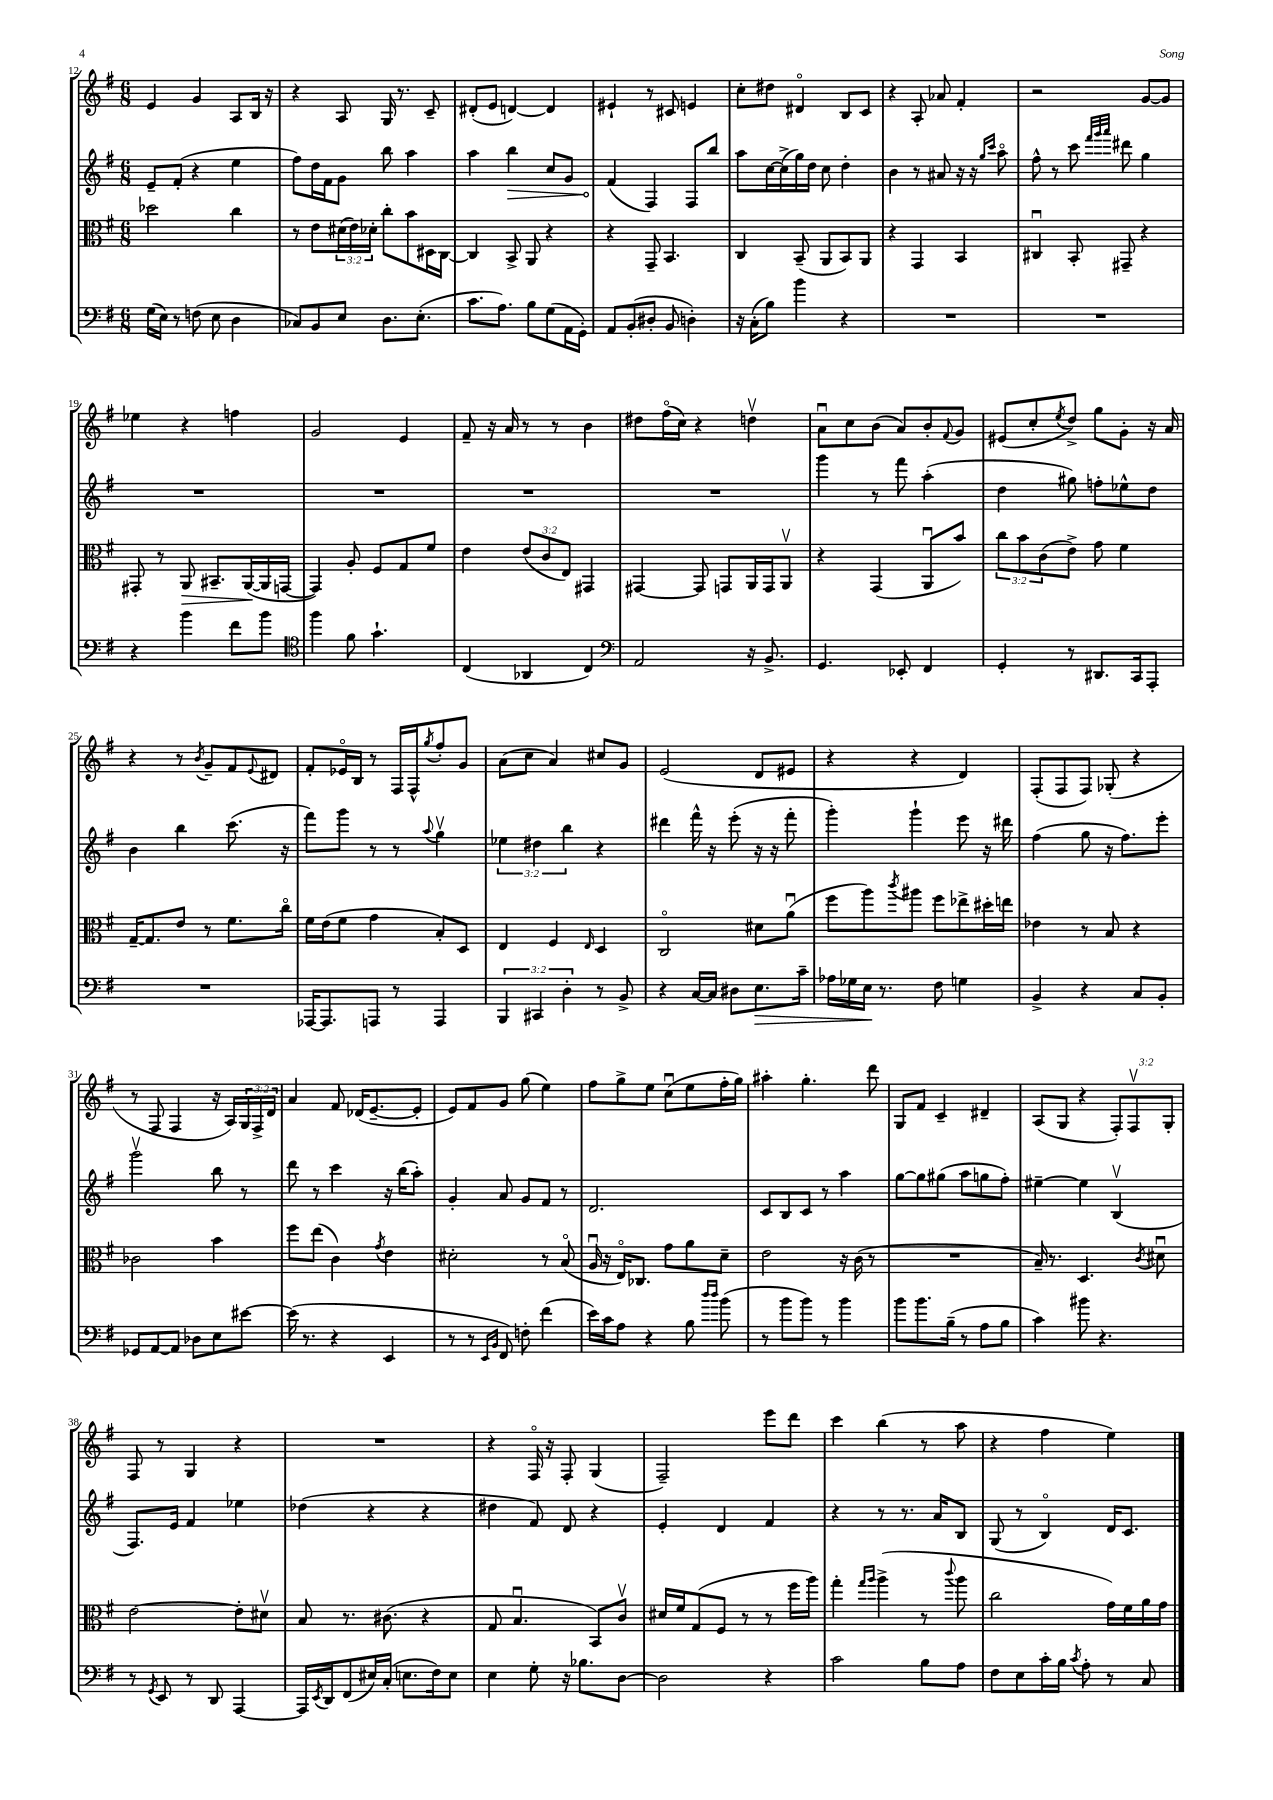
<<
\new StaffGroup <<
\new Staff = "s0" {
    \clef treble \key g \major \numericTimeSignature \time 6/8 \override Staff.TupletNumber.text = #tuplet-number::calc-fraction-text
    e'4 g'4 a8 b16 r16 |
    r4 a8 g16 r8. c'8-- |
    dis'8-.( e'8 d'4~) d'4 |
    eis'4-! r8 cis'8 e'4 |
    c''8-. dis''8 dis'4\flageolet b8 c'8 |
    r4 a8-. aes'8 fis'4-. |
    r2 g'8~ g'8 |
    ees''4 r4 f''4 |
    g'2 e'4 |
    fis'8-- r16 a'16 r8 r8 b'4 |
    dis''8 fis''16\flageolet( c''16) r4 d''4\upbow |
    a'8\downbow c''8 b'8( a'8) b'8-. \appoggiatura { fis'8 } g'8 |
    eis'8( c''8-. \acciaccatura { e''8 } d''8->) g''8 g'8-. r16 a'16 |
    r4 r8 \acciaccatura { b'8 } g'8-- fis'8 \appoggiatura { e'8 } dis'8 |
    fis'8-. ees'16\flageolet b16 r8 fis16 fis16-^ \acciaccatura { g''8 } fis''8-. g'8 |
    a'8( c''8 a'4) cis''8 g'8 |
    e'2( d'8 eis'8 |
    r4 r4 d'4) |
    fis8-.( fis8 fis8) ges8-.( r4 |
    r8 fis8 fis4 r16 a16) \tuplet 3/2 { g16 fis16-> d'16 } |
    a'4 fis'8 des'16( e'8.~-- e'8-. |
    e'8) fis'8 g'8 g''8( e''4) |
    fis''8 g''8-> e''8 c''8\downbow( e''8 fis''16-. g''16) |
    ais''4-. g''4.-. d'''8 |
    g8 fis'8 c'4-- dis'4-- |
    a8( g8 r4 \tuplet 3/2 { fis8-.) fis8\upbow g8-. } |
    fis8 r8 g4 r4 |
    R2. |
    r4 fis16\flageolet r16 fis8-. g4( |
    fis2--) e'''8 d'''8 |
    c'''4 b''4( r8 a''8 |
    r4 fis''4 e''4) \bar "|." |
}
\new Staff = "s1" {
    \clef treble \key g \major \numericTimeSignature \time 6/8 \override Staff.TupletNumber.text = #tuplet-number::calc-fraction-text
    e'8-- fis'8-.( r4 e''4 |
    fis''8) d''16 fis'16 g'8 b''8 a''4 |
    a''4 \once \override Hairpin.circled-tip = ##t b''4\> c''8 g'8 |
    fis'4\!( fis4) fis8 b''8 |
    a''8 c''16~ c''16->( g''16) d''16 c''8 d''4-. |
    b'4 r8 ais'8 r16 r16 \grace { g''16 c'''16 } a''8\flageolet |
    fis''8-^ r8 c'''8 \grace { fis'''32 g'''32 a'''32 } dis'''8 g''4 |
    R2. |
    R2. |
    R2. |
    R2. |
    g'''4 r8 fis'''8 a''4-.( |
    d''4 gis''8) f''8-. ees''8-^ d''8 |
    b'4 b''4 c'''8.( r16 |
    fis'''8) g'''8 r8 r8 \appoggiatura { a''8 } g''4\upbow |
    \tuplet 3/2 { ees''4 dis''4 b''4 } r4 |
    dis'''4 fis'''16-^ r16 e'''8-.( r16 r16 fis'''8-. |
    g'''4-.) g'''4-! e'''8 r16 dis'''16 |
    fis''4( g''8 r16 fis''8.) e'''8-. |
    g'''2\upbow b''8 r8 |
    d'''8 r8 c'''4 r16 b''16( a''8-.) |
    g'4-. a'8 g'8 fis'8 r8 |
    d'2. |
    c'8 b8 c'8 r8 a''4 |
    g''8~ g''8 gis''8( a''8 g''8 fis''8-.) |
    eis''4~-- eis''4 b4\upbow( |
    fis8.) e'16 fis'4 ees''4 |
    des''4( r4 r4 |
    dis''4 fis'8) d'8 r4 |
    e'4-. d'4 fis'4 |
    r4 r8 r8. a'16 b8 |
    g8( r8 b4\flageolet) d'16 c'8. \bar "|." |
}
\new Staff = "s2" {
    \clef alto \key g \major \numericTimeSignature \time 6/8 \override Staff.TupletNumber.text = #tuplet-number::calc-fraction-text
    des''2 c''4 |
    r8 e'8 \tuplet 3/2 { dis'16( e'16) des'16-. } c''8-. b'8 dis16 c16~ |
    c4 b,8-> a,8 r4 |
    r4 g,8-- b,4. |
    c4 b,8--( a,8 b,8) a,8 |
    r4 g,4 b,4 |
    cis4\downbow b,8-. gis,8-- r4 |
    gis,8-. r8 a,8\> bis,8.-- a,16~\!( a,16 g,16~ |
    g,4) a8-. fis8 g8 fis'8 |
    e'4 \tuplet 3/2 { e'8( c'8 e8) } gis,4 |
    gis,4~ gis,8 g,8 a,16 g,16 a,8\upbow |
    r4 g,4( a,8\downbow b'8) |
    \tuplet 3/2 { c''8 b'8 c'8( } e'8->) g'8 fis'4 |
    g16~-- g8. e'8 r8 fis'8. c''16\flageolet |
    fis'16 e'16( fis'8 g'4 b8-.) d8 |
    e4 fis4 \grace { e16 } d4 |
    c2\flageolet dis'8 a'8\downbow( |
    fis''8 a''8) \acciaccatura { c'''8 } ais''8 fis''8 ees''8-> dis''16-. e''16 |
    ees'4 r8 b8 r4 |
    ces'2 b'4 |
    fis''8 e''8( c'4) \acciaccatura { g'8 } e'4 |
    dis'2-. r8 b8\flageolet( |
    a16\downbow r16 e16\flageolet) ces8. g'8 a'8 d'8-- |
    e'2 r16 c'16( r8 |
    R2. |
    b16--) r8. d4. \acciaccatura { c'8 } dis'8\downbow |
    e'2~ e'8-. dis'8\upbow |
    b8 r8. cis'8.( r4 |
    g8 b4.\downbow b,8) c'8\upbow |
    dis'16 fis'16 g8( fis8 r8 r8 fis''16 a''16) |
    g''4-. \grace { g''16 a''16 } a''4->( r8 \appoggiatura { c'''8 } a''8 |
    c''2 g'16) fis'16 a'16 g'16 \bar "|." |
}
\new Staff = "s3" {
    \clef bass \key g \major \numericTimeSignature \time 6/8 \override Staff.TupletNumber.text = #tuplet-number::calc-fraction-text
    g16( e16) r8 f8( e8 d4 |
    ces8) b,8 e8 d8. e8.-.( |
    c'8. a8.) b8 g8( a,16 g,16-.) |
    a,8 b,8-.( dis8-. b,8 d4-.) |
    r16 c16-.( b8) b'4 r4 |
    R2. |
    R2. |
    r4 b'4 fis'8 b'8 |
    \clef tenor fis''4 fis'8 g'4.-! |
    c4( aes,4 c4) |
    \clef bass a,2 r16 b,8.-> |
    g,4. ees,8-. fis,4 |
    g,4-. r8 dis,8. c,16 a,,8-. |
    R2. |
    aes,,16~ aes,,8. a,,8 r8 a,,4 |
    \tuplet 3/2 { b,,4 cis,4 d4-. } r8 b,8-> |
    r4 c16~ c16 dis8 e8.\> c'16-- |
    aes16 ges16 e16\! r8. fis8 g4 |
    b,4-> r4 c8 b,8-. |
    ges,8 a,8~ a,8 des8 e8 eis'8~ |
    eis'16( r8. r4 e,4 |
    r8 r8 \grace { e,16 b,16 } fis,8) f8-. fis'4( |
    e'16) c'16 a8 r4 b8 \grace { d''16 d''16 } b'8( |
    r8 b'8 b'8) r8 b'4 |
    b'8 b'8. b16--( r8 a8 b8 |
    c'4) bis'8 r4. |
    r8 \acciaccatura { g,8 } e,8 r8 d,8 a,,4~ |
    a,,16 \acciaccatura { e,8 } d,16 fis,8( eis16) c16-.( e8. fis16) e8 |
    e4 g8-. r16 bes8. d8~ |
    d2 r4 |
    c'2 b8 a8 |
    fis8 e8 c'16-. b16 \acciaccatura { c'8 } a8-. r8 c8 \bar "|." |
}
>>
>>
\layout { \context { \Score currentBarNumber = #12 } }
